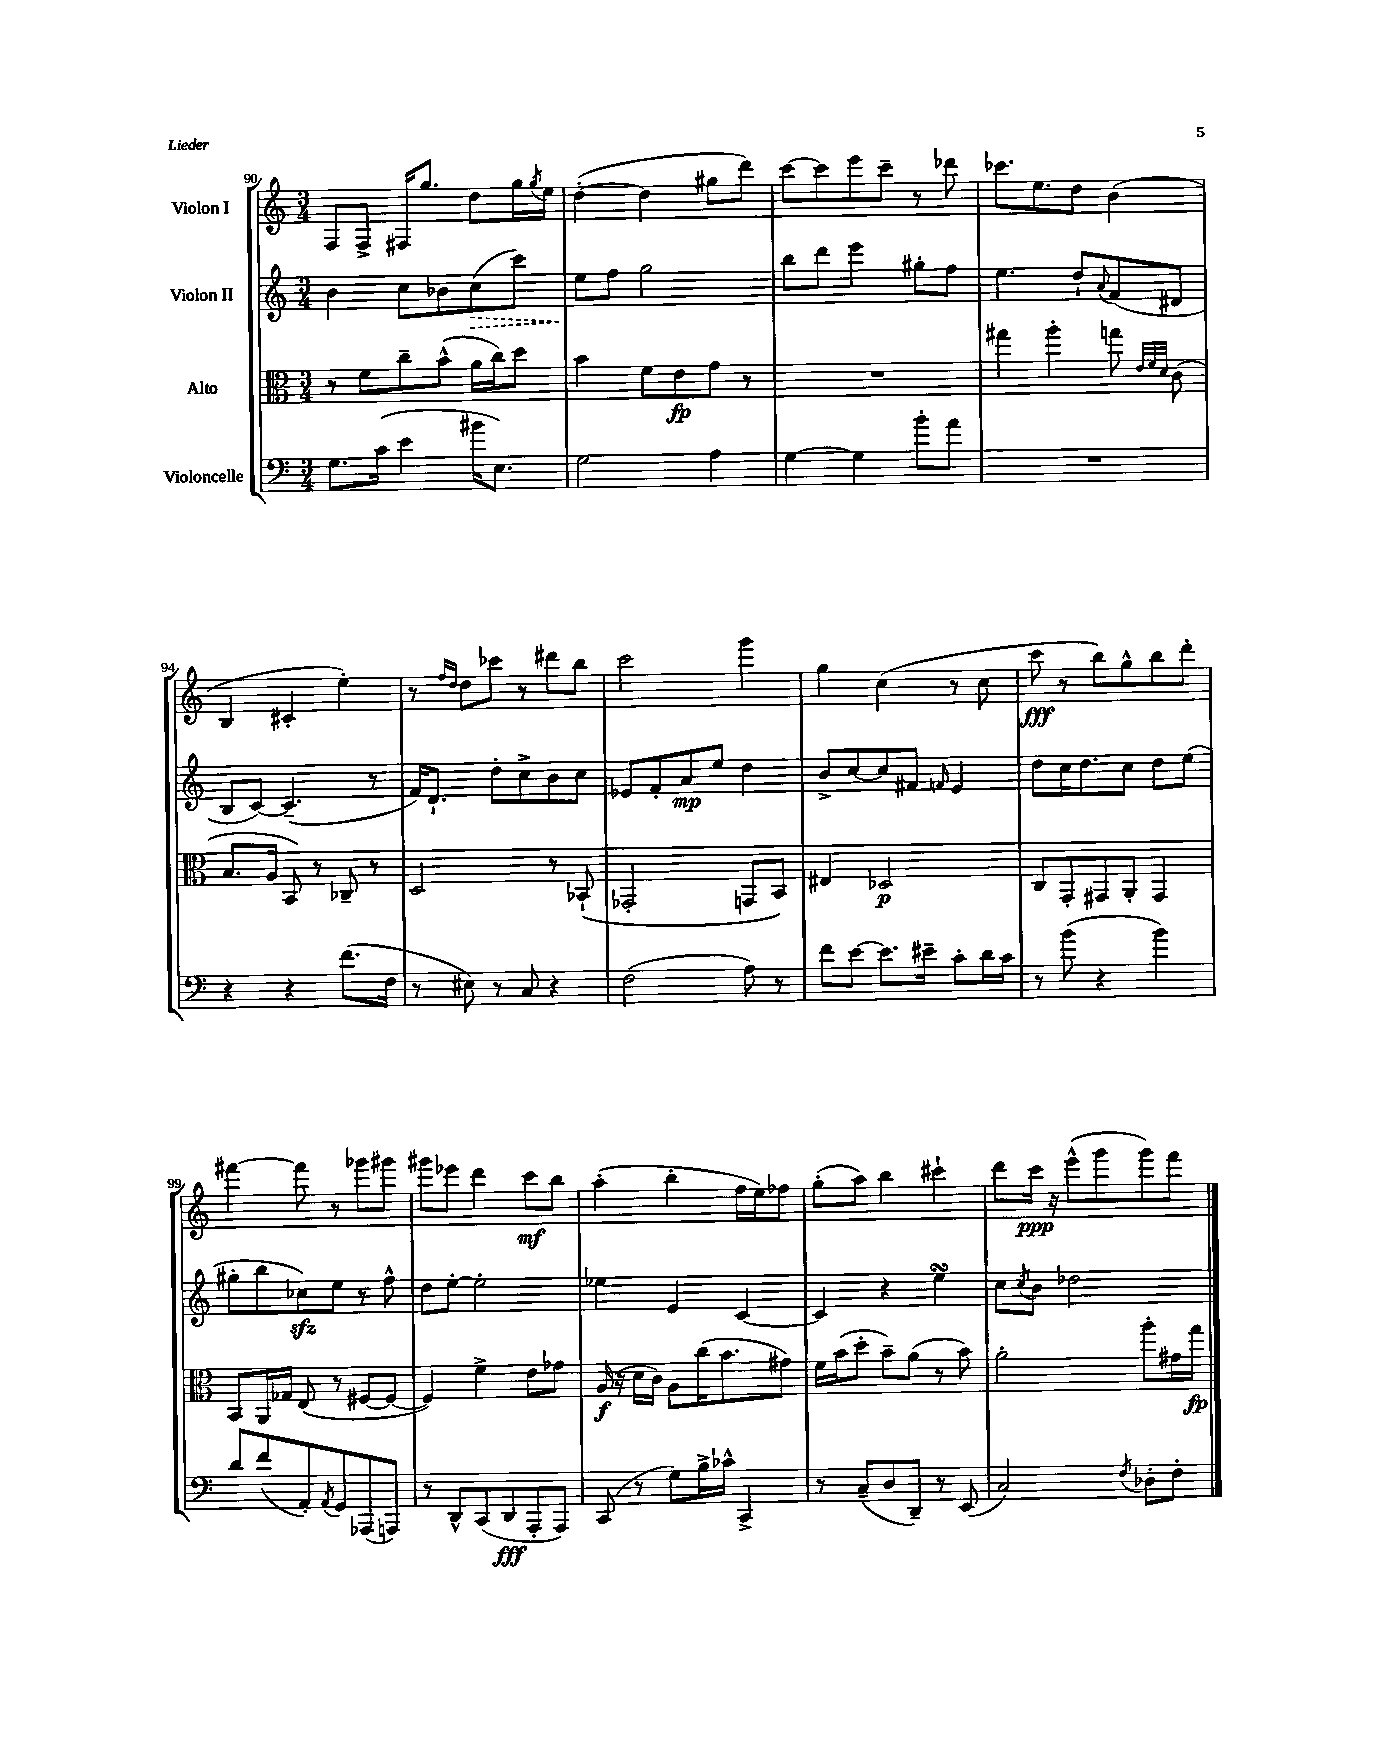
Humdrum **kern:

**kern	**kern	**kern	**kern
*staff4	*staff3	*staff2	*staff1
*clefF4	*clefC3	*clefG2	*clefG2
*k[]	*k[]	*k[]	*k[]
*M3/4	*M3/4	*M3/4	*M3/4
8.G	8r	4b	8F
.	8f	.	8F^
(16c	.	.	.
4e	8cc~	8cc	16F#
.	.	.	8.gg
.	(8b^^	8b-	.
16b#	16a	(8cc	8dd
8.E)	16cc)	.	.
.	8dd	8ccc)	16gg
.	.	.	8qgg
.	.	.	16ee
=	=	=	=
2G	4b	8ee	([4dd'
.	.	8ff	.
.	8f	2gg	4dd]
.	8e	.	.
4A	8g	.	8gg#
.	8r	.	8ddd)
=	=	=	=
[4G	2.r	8bb	[8ccc
.	.	8ddd	8ccc]
4G]	.	4eee	8eee
.	.	.	8ccc~
8b'	.	8gg#'	8r
8a	.	8ff	8ddd-
=	=	=	=
2.r	4gg#	4.ee	8.ccc-
.	.	.	8.ee
.	4aa'	.	.
.	.	8dd`	8dd
.	.	8qqa	.
.	8gg	(8f	(4b
.	32qqe	.	.
.	32qqf	.	.
.	32qqd	.	.
.	(8c	8d#	.
=	=	=	=
4r	8.B	8B	4B
.	.	[8c)	.
.	16A	.	.
4r	8BB)	(4.c~]	4c#'
.	8r	.	.
(8.f	8C-~	.	4ee')
.	8r	8r	.
16F	.	.	.
=	=	=	=
8r	2D	16f)	8r
.	.	8.d`	.
.	.	.	16qqff
.	.	.	16qqdd
8E#)	.	.	8dd
8r	.	8dd'	8ccc-
8C	.	8cc^	8r
4r	8r	8b	8ddd#
.	(8BB-`	8cc	8bb
=	=	=	=
(2F	2GG-'	8e-	2ccc
.	.	8f'	.
.	.	8a	.
.	.	8ee	.
8A)	8GG	4dd	4ggg
8r	8BB)	.	.
=	=	=	=
8f	4E#	8b^	4gg
[8e	.	[8cc	.
8.e]	2D-	8cc]	(4cc
.	.	8f#	.
16e#~	.	.	.
.	.	16qqf	.
8c'	.	4e	8r
16d	.	.	8cc
16c	.	.	.
=	=	=	=
8r	8C	8dd	8ccc
(8b	8GG'	16cc	8r
.	.	8.dd	.
4r	8GG#	.	8bb)
.	8AA'	8cc	8gg^^
4b)	4GG#	8dd	8bb
.	.	(8ee	8ddd'
=	=	=	=
8d	8BB	8gg#'	[4fff#
(8f	16AA	8bb	.
.	16G-	.	.
8AA')	(8E	8cc-)	8fff#]
8qAA	.	.	.
8GG	8r	8ee	8r
(8AAA-	[8F#	8r	8ggg-
8AAA)	8F#_	8ff^^	8ggg#
=	=	=	=
8r	4F#])	8dd	8ggg#
8DD^^	.	[8ee'	8eee-
(8CC	4f^	2ee']	4ddd
8DD	.	.	.
8AAA'	8e	.	8ccc
8AAA)	8g-	.	8bb
=	=	=	=
(8CC	(16A	4ee-	(4aa'
.	16r	.	.
8r	16d	.	.
.	16c)	.	.
8G)	8A	4e	4bb'
16B^	(16cc	.	.
16c-^^	8.b	.	.
4CC^	.	[4c	16ff
.	.	.	16ee)
.	8g#)	.	8ff-
=	=	=	=
8r	16f	4c]	(8gg'
.	(16b	.	.
(8C~	8dd'	.	8aa)
8D	8b~)	4r	4bb
8DD~)	(8a	.	.
8r	8r	4ee	4ccc#`
(8EE	8b)	.	.
=	=	=	=
2C)	2a'	8cc	8ddd
.	.	8qcc	.
.	.	8b	16ccc
.	.	.	16r
.	.	2dd-	(8eee^^
.	.	.	8ggg
8qF	.	.	.
8D-'	8aa'	.	8ggg)
8F'	16g#	.	8fff
.	16gg	.	.
==	==	==	==
*-	*-	*-	*-
